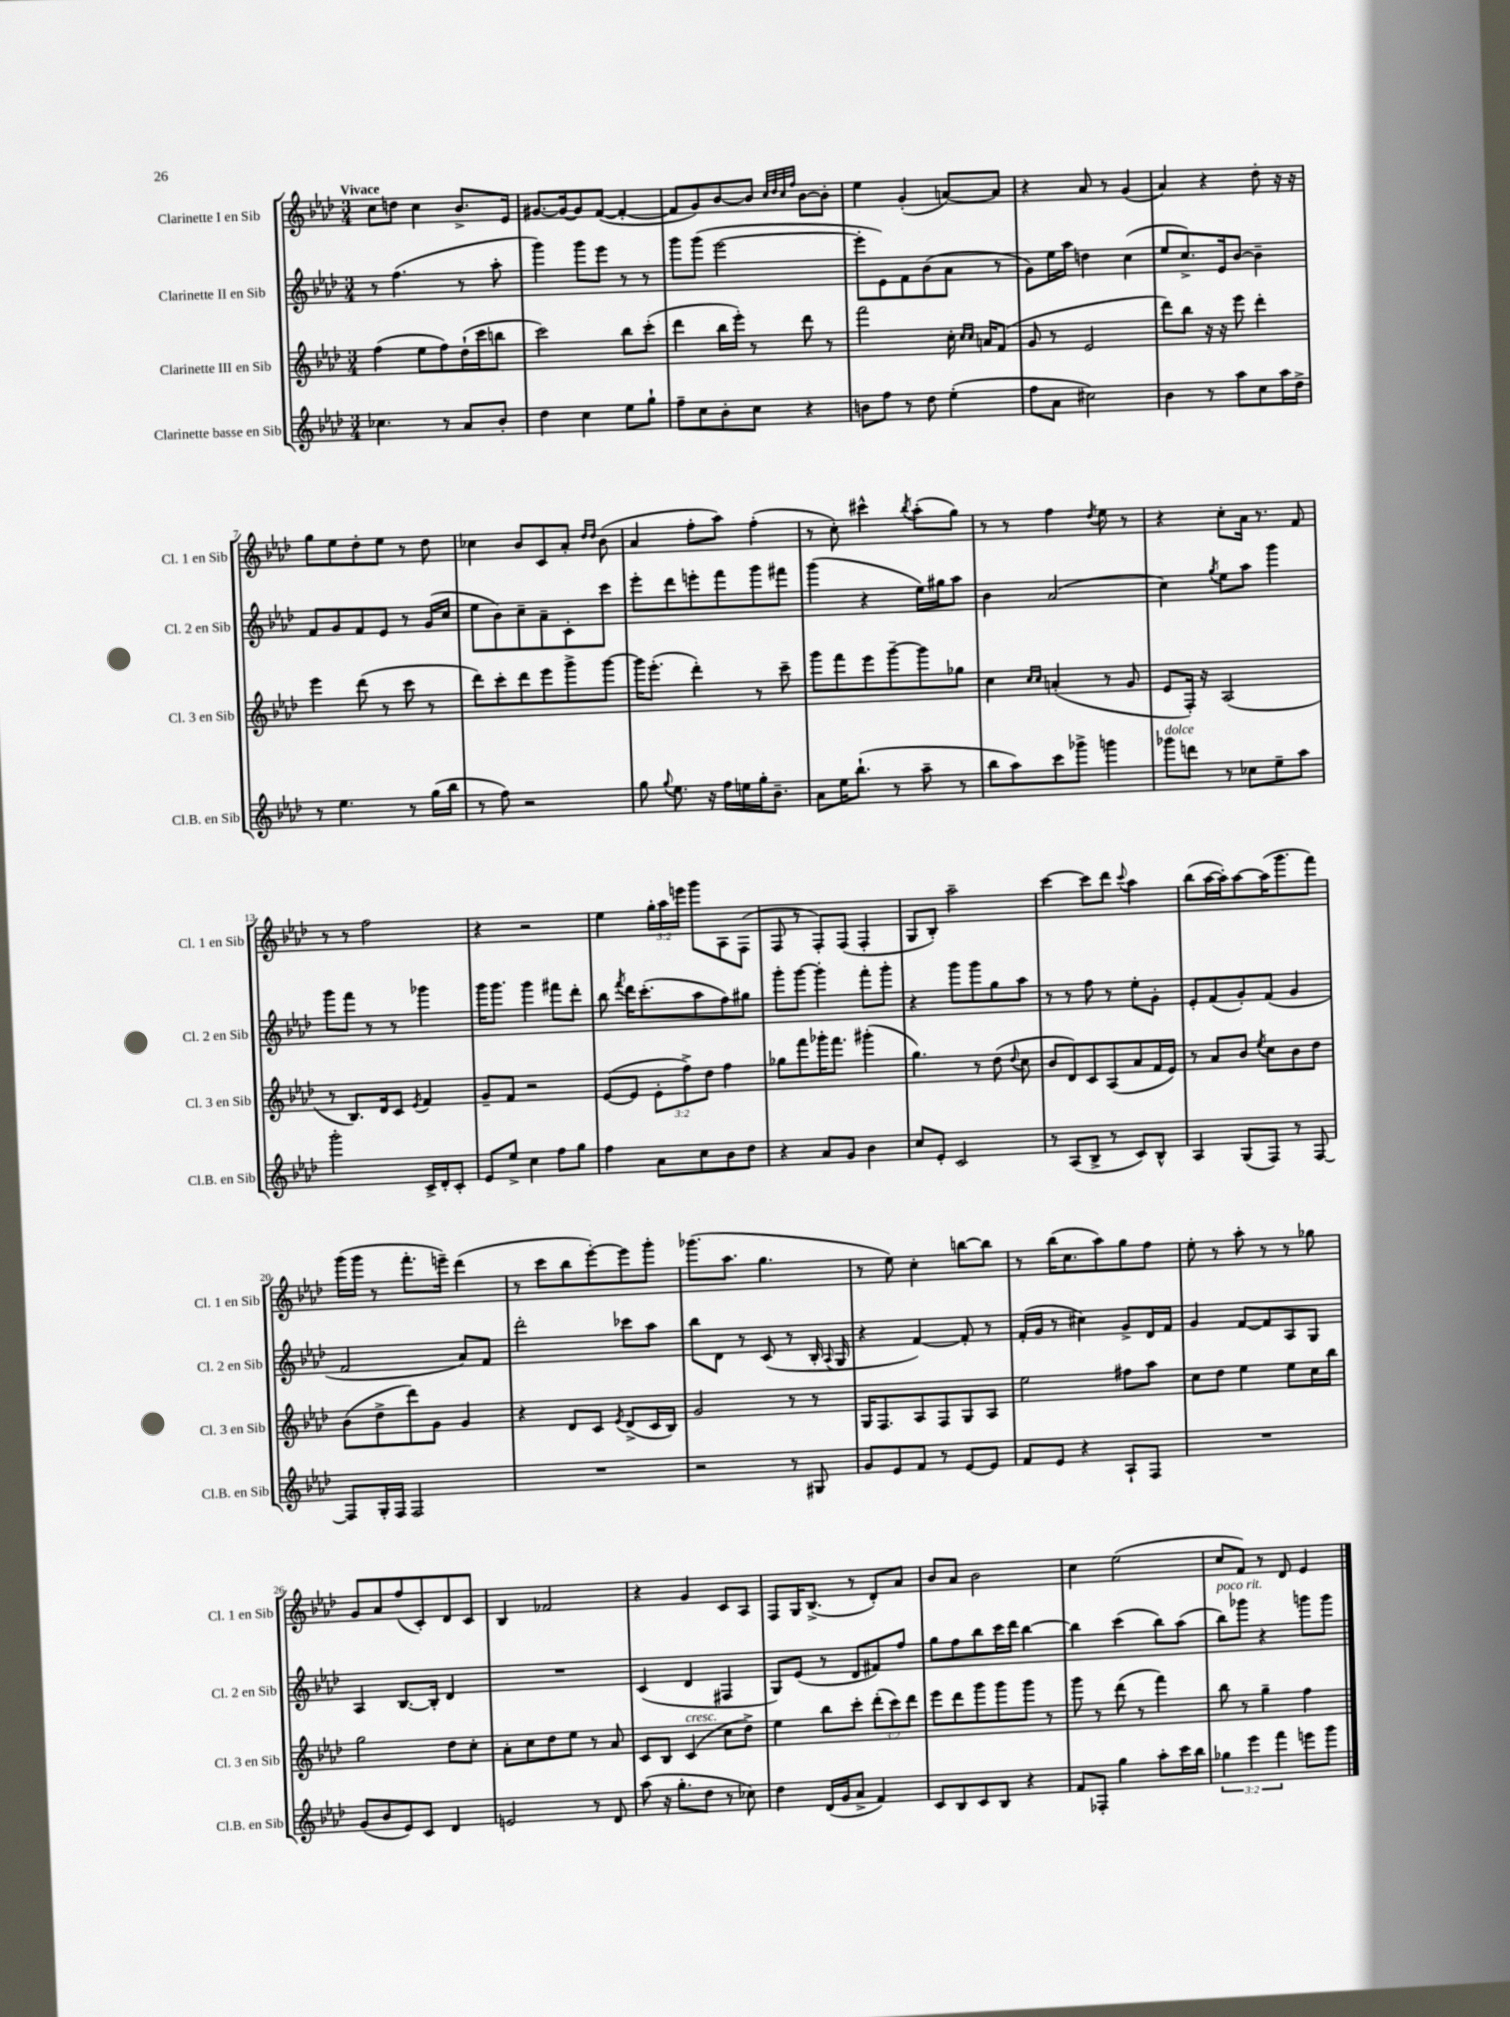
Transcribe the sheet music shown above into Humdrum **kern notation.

**kern	**kern	**kern	**kern
*part4	*part3	*part2	*part1
*staff4	*staff3	*staff2	*staff1
*I"Clarinette basse en Sib	*I"Clarinette III en Sib	*I"Clarinette II en Sib	*I"Clarinette I en Sib
*I'Cl.B. en Sib	*I'Cl. 3 en Sib	*I'Cl. 2 en Sib	*I'Cl. 1 en Sib
*clefG2	*clefG2	*clefG2	*clefG2
*k[b-e-a-d-]	*k[b-e-a-d-]	*k[b-e-a-d-]	*k[b-e-a-d-]
*M3/4	*M3/4	*M3/4	*M3/4
=1	=1	=1	=1
!	!	!	!LO:TX:a:B:t=Vivace
4.cc-X\	(4ff\	8r	8cc\L
.	.	(4.ff\	8ddn\J
.	8ee-\L	.	4cc\
8r	8ff\)	.	.
8a-/L	(16dd-`\L	8r	8.b-^/L
.	16ccc\J	.	.
8b-'/J	8bbn\J	8aa-'\	.
.	.	.	16e-/Jk
=2	=2	=2	=2
4dd-\	2ccc\)	4ggg\)	[8.g#X/L
.	.	.	16g#/k_
4cc\	.	8ggg\L	8g#/]
.	.	8eee-\J	([8f/J
8ee-\L	8bb-\L	8r	4f'/_
8gg`\J	(8ccc'\J	8r	.
=3	=3	=3	=3
8ff~\L	4ddd-\	8ggg\L	8f/L]
8cc\	.	(8ggg\J	8g/)
8b-'\	16bb-\LL	[2eee-\	[8b-/
.	16eee-'\JJ)	.	.
8cc\J	8r	.	8b-/J]
.	.	.	32qqcc/LLL
.	.	.	32qqdd-/
.	.	.	32qqcc/
.	.	.	32qqff/JJJ
4r	8ddd-\	.	[8b-\L
.	8r	.	8b-'\J]
=4	=4	=4	=4
8bn\L	2fff\	8eee-'\L]	4ee-\
8ff\J	.	8e-\)	.
8r	.	8f\	(4g'/
8dd-\	.	(8b-\	.
(4ee-'\	16cc'\	8a-\J	[8an/L)
.	16qqcc/LL	.	.
.	16qqcc/JJ	.	.
.	16an/KL	.	.
.	(8f/J	8r	8a/J]
=5	=5	=5	=5
8ff\L	8g/	8g\L)	4r
8a-\J	8r	16ee-\L	.
.	.	16aa-\JJ	.
2cc#X\)	2e-/	4ddn\	8a-/
.	.	.	8r
.	.	(4cc\	(4g/
=6	=6	=6	=6
4b-\	8ddd-\L)	8ee-/L	4a-/)
.	8bb-\J	8.cc^/)	.
8r	16r	.	4r
.	16r	16e-/k	.
8aa-\L	8eee-\	[8b-/J	.
8cc\	4ddd-'\	4b-~\]	8dd-'\
16aa-\L	.	.	16r
16dd-^\JJ	.	.	16r
!!LO:LB:g=z
=7	=7	=7	=7
8r	4eee-\	8f/L	8gg\L
4.ee-\	.	8g/	8ee-\
.	(8ddd-\	8f/	8dd-'\
.	8r	8e-/J	8ee-\J
8r	8ccc\	8r	8r
(16gg\LL	8r	(16g/LL	8dd-\
16bb-\JJ	.	16cc/JJ	.
=8	=8	=8	=8
8r	8ddd-\L)	8ee-\L	4cc-X\
8ff\)	8ccc'\	8b-\)	.
2r	8ddd-\	8cc~\	8b-/L
.	8eee-\	8a-~\	8c/
.	8ggg^\	8c'\	8a-'/J
.	.	.	16qqdd-/LL
.	.	.	16qqdd-/JJ
.	[8ggg\J	8ccc\J	(8b-\
=9	=9	=9	=9
8gg\	16ggg\KL]	8eee-'\L	4a-/
.	(8.eee-'\J	.	.
8qqgg/	.	.	.
8.ee-\	.	8ddd-\	.
.	4ddd-'\)	8eeen'\	8ff'\L
16r	.	.	.
16ff\LL	.	8fff\	8aa-\J)
16een\	.	.	.
16gg'\J	8r	8ggg\	(4ff'\
8.b-~\J	.	.	.
.	8ccc~\	8fff#X\J	.
=10	=10	=10	=10
8a-\L	8ggg\L	(4ggg\	8r
16ee-\K	8fff\	.	8cc'\)
(8.bb-`\J	.	.	.
.	8eee-\	4r	4ccc#X^^\
8r	[8ggg~\	.	.
.	.	.	8qbb-/
8aa-~\	8ggg\]	16ee-\LL)	(8aa-'\L
.	.	16gg#X\J	.
8r	8gg-X\J	8aa-\J	8gg\J)
=11	=11	=11	=11
8bb-\L	4cc\	4b-\	8r
8aa-\)	.	.	8r
.	16qqcc/LL	.	.
.	16qqcc/JJ	.	.
8ccc\	(4an'/	(2a-/	4ff\
8ggg-X^\J	.	.	.
.	.	.	8qdd-/
4gggn\	8r	.	8ee-\
.	8g/	.	8r
=12	=12	=12	=12
!LO:TX:a:i:t=dolce	!	!	!
8ggg-X\L	8e-/L	4cc\)	4r
8dddn\J	16F'/Jk)	.	.
.	16r	.	.
.	.	8qgg/	.
8r	(2A-/	8ee-\L	8cc'\L
8cc-X\L	.	8aa-\J	16a-\Jk
.	.	.	8.r
8ee-~\	.	4ggg\	.
8aa-\J	.	.	8f/
!!LO:LB:g=z
=13	=13	=13	=13
2ggg'\	8r	8ggg\L	8r
.	8.B-/L)	8fff\J	8r
.	.	8r	2ff\
.	16d-/k	.	.
.	8c/J	8r	.
.	8qe-/	.	.
16c^/LL	4f/	4ggg-X\	.
16d-'/J	.	.	.
8c'/J	.	.	.
=14	=14	=14	=14
8e-/L	8g~/L	16ggg\KL	4r
.	.	8.ggg\J	.
8ee-^/J	8f/J	.	.
4cc\	2r	4ggg\	2r
8ff\L	.	8fff#X\L	.
8gg\J	.	8ddd-'\J	.
=15	=15	=15	=15
4ff\	([8e-/L	8bb-\	4ee-\
.	.	8qfff/	.
.	8e-/J]	16ddd-\KL	.
.	.	(8.ccc'\	.
8a-\L	12e-'\L	.	24gg'\LL
.	.	.	24aa-\
.	12ff^\)	.	24eeen\JJ
8cc\	.	8aa-\	8ggg\L
.	12dd-\J	.	.
8b-\	4ff\	8ff\)	8A-\
8dd-\J	.	8gg#X\J	(8F\J
=16	=16	=16	=16
4r	8gg-X\L	8ggg'\L	8F/
.	8fff\	[8ggg\J	8r
8a-/L	16ggg-X'\K	4ggg'\]	8F'/L)
.	8.fff\J	.	.
8g/J	.	.	(8F/J
4b-\	(4ggg#X'\	8fff'\L	4F'/
.	.	8ggg'\J	.
=17	=17	=17	=17
8cc/L	4.gg\)	4r	8G/L
8e-'/J	.	.	8B-'/J)
2c/	.	8ggg\L	2aa-~\
.	8r	8ggg\	.
.	(8dd-\	8gg\	.
.	8qqdd-/	.	.
.	8cc\	8aa-\J	.
=18	=18	=18	=18
8r	8b-/L	8r	[4ccc\
(8A-/L	8d-/)	8r	.
8B-^/J	8c/	8ff\	8ccc\L]
8r	(8A-/	8r	8ddd-\J
.	.	.	8qqccc/
8c/L)	8a-/	8ee-'\L	4aa-\
8B-^^/J	16f/L	8g'\J	.
.	16e-/JJ)	.	.
=19	=19	=19	=19
4A-/	8r	8e-'/L	(8bb-\L
.	8a-/L	(8f/	[16aa-\L
.	.	.	16aa-'\J])
(8G/L	8b-/J	8g'/)	[8aa-\
.	8qee-/	.	.
8F/J)	8cc\L	(8f/J	(16aa-\K]
.	.	.	8.ggg\
8r	8b-\	4g/	.
[8F/	8dd-\J	.	8fff\J)
!!LO:LB:g=z
=20	=20	=20	=20
8F/L]	(8b-\L	2f/	(16ggg\LL
.	.	.	16ggg\JJ
16G'/L	8dd-^\	.	8r
16F/JJ	.	.	.
2F/	8ddd-\)	.	8.fff'\L
.	8g\J	.	.
.	.	.	16eeen~\Jk)
.	4g/	8a-/L)	(4ddd-\
.	.	8f/J	.
=21	=21	=21	=21
2.r	4r	2ddd-'\	8r
.	.	.	8ccc\L
.	8d-/L	.	8bb-\
.	8c/J	.	[8eee-'\)
.	8qe-/	.	.
.	(8d-^/L	8ccc-X\L	8eee-\]
.	16c/L	8aa-\J	8ggg'\J
.	16B-/JJ)	.	.
=22	=22	=22	=22
2r	2g/	8bb-\L	(8.ggg-X\L
.	.	8d-\J	.
.	.	.	8.aa-\J
.	.	8r	.
.	.	(8c/	4.gg\
8r	8r	8r	.
8G#X/	8r	16B-'/	.
.	.	8qqA-/	.
.	.	16G/	.
=23	=23	=23	=23
8g/L	16G/KL	4r	8r
.	8.F/	.	.
8e-/	.	.	8ee-\)
8f/J	8A-/	[4f/)	4cc'\
8r	8F/	.	.
[8e-/L	8G/	8f'/]	[8bbn\L
8e-/J]	8A-/J	8r	8bb\J]
=24	=24	=24	=24
8f/L	2ee-\	(16f'/LL	8r
.	.	16g/JJ	.
8e-/J	.	8r	(16bb-\KL
.	.	.	8.cc\
4r	.	4cc#X\)	.
.	.	.	8aa-\)
8A-`/L	8ff#X\L	8g^/L	8gg\
8F/J	8aa-\J	16d-/L	8ff\J
.	.	16f/JJ	.
=25	=25	=25	=25
2.r	8cc\L	4g/	8ee-'\
.	8dd-\J	.	8r
.	4ee-\	[8f/L	8aa-'\
.	.	8f/]	8r
.	8ee-\L	8A-/	8r
.	16cc\L	8G/J	8gg-X\
.	16bb-\JJ	.	.
!!LO:LB:g=z
=26	=26	=26	=26
(8g/L	2gg\	4A-/	8g/L
8b-/	.	.	8a-/
8e-/)	.	[8.B-/L	(8ff/
8c/J	.	.	8c'/)
.	.	16B-'/Jk]	.
4d-/	8dd-\L	4d-/	8d-/
.	8cc'\J	.	8c/J
=27	=27	=27	=27
2en/	8a-'\L	2.r	4B-/
.	8cc\	.	.
.	8dd-\	.	2f-X/
.	8ee-\J	.	.
8r	8r	.	.
8d-/	8a-/	.	.
=28	=28	=28	=28
(8aa-\	8c/L	(4c/	4r
16r	8B-/J	.	.
8.gg'\L	.	.	.
!	!LO:TX:a:i:t=cresc.	!	!
.	(4c/	4d-/	4g/
8dd-\J	.	.	.
8r	8cc\L	4F#X/	8c/L
8cc-X\)	8dd-^\J)	.	8A-/J
=29	=29	=29	=29
4dd-\	4ee-\	8G/L)	8F/L
.	.	(8e-/J	16G/K
.	.	.	(8.B-^/J
(16d-/LL	8bb-\L	8r	.
16g/J	.	.	.
8a-^/J	8ccc'\J	8d-/L	8r
4f/)	(12ddd-'\L	8f#X/)	8d-'/L)
.	12ccc\)	.	.
.	.	8ff/J	8a-/J
.	12ddd-\J	.	.
=30	=30	=30	=30
8c/L	8eee-\L	8gg\L	8b-/L
8B-/	8ddd-\	8ff\	8a-/J
8c/	8ggg\	8bb-\	2b-\
8B-/J	8ggg\	16ccc\L	.
.	.	16ddd-\JJ	.
4r	8ggg\J	[4bb-\	.
.	8r	.	.
=31	=31	=31	=31
8f/L	8ggg\	4bb-\]	4cc\
8F-X'/J	8r	.	.
4gg\	(8ddd-\	(4ccc\	(2ee-\
.	8r	.	.
8aa-'\L	4fff\)	8bb-\L)	.
16ccc\L	.	(8aa-\J	.
16bb-\JJ	.	.	.
=32	=32	=32	=32
!	!	!LO:TX:a:i:t=poco rit.	!
6gg-X\	8bb-\	8bb-\L)	8cc/L
.	8r	8ggg-X\J	8f/J)
6eee-\	.	.	.
.	4gg~\	4r	8r
6fff\	.	.	.
.	.	.	8d-/
8eeen\L	4ff\	8gggn\L	4e-/
8ggg\J	.	8ggg\J	.
==	==	==	==
*-	*-	*-	*-
